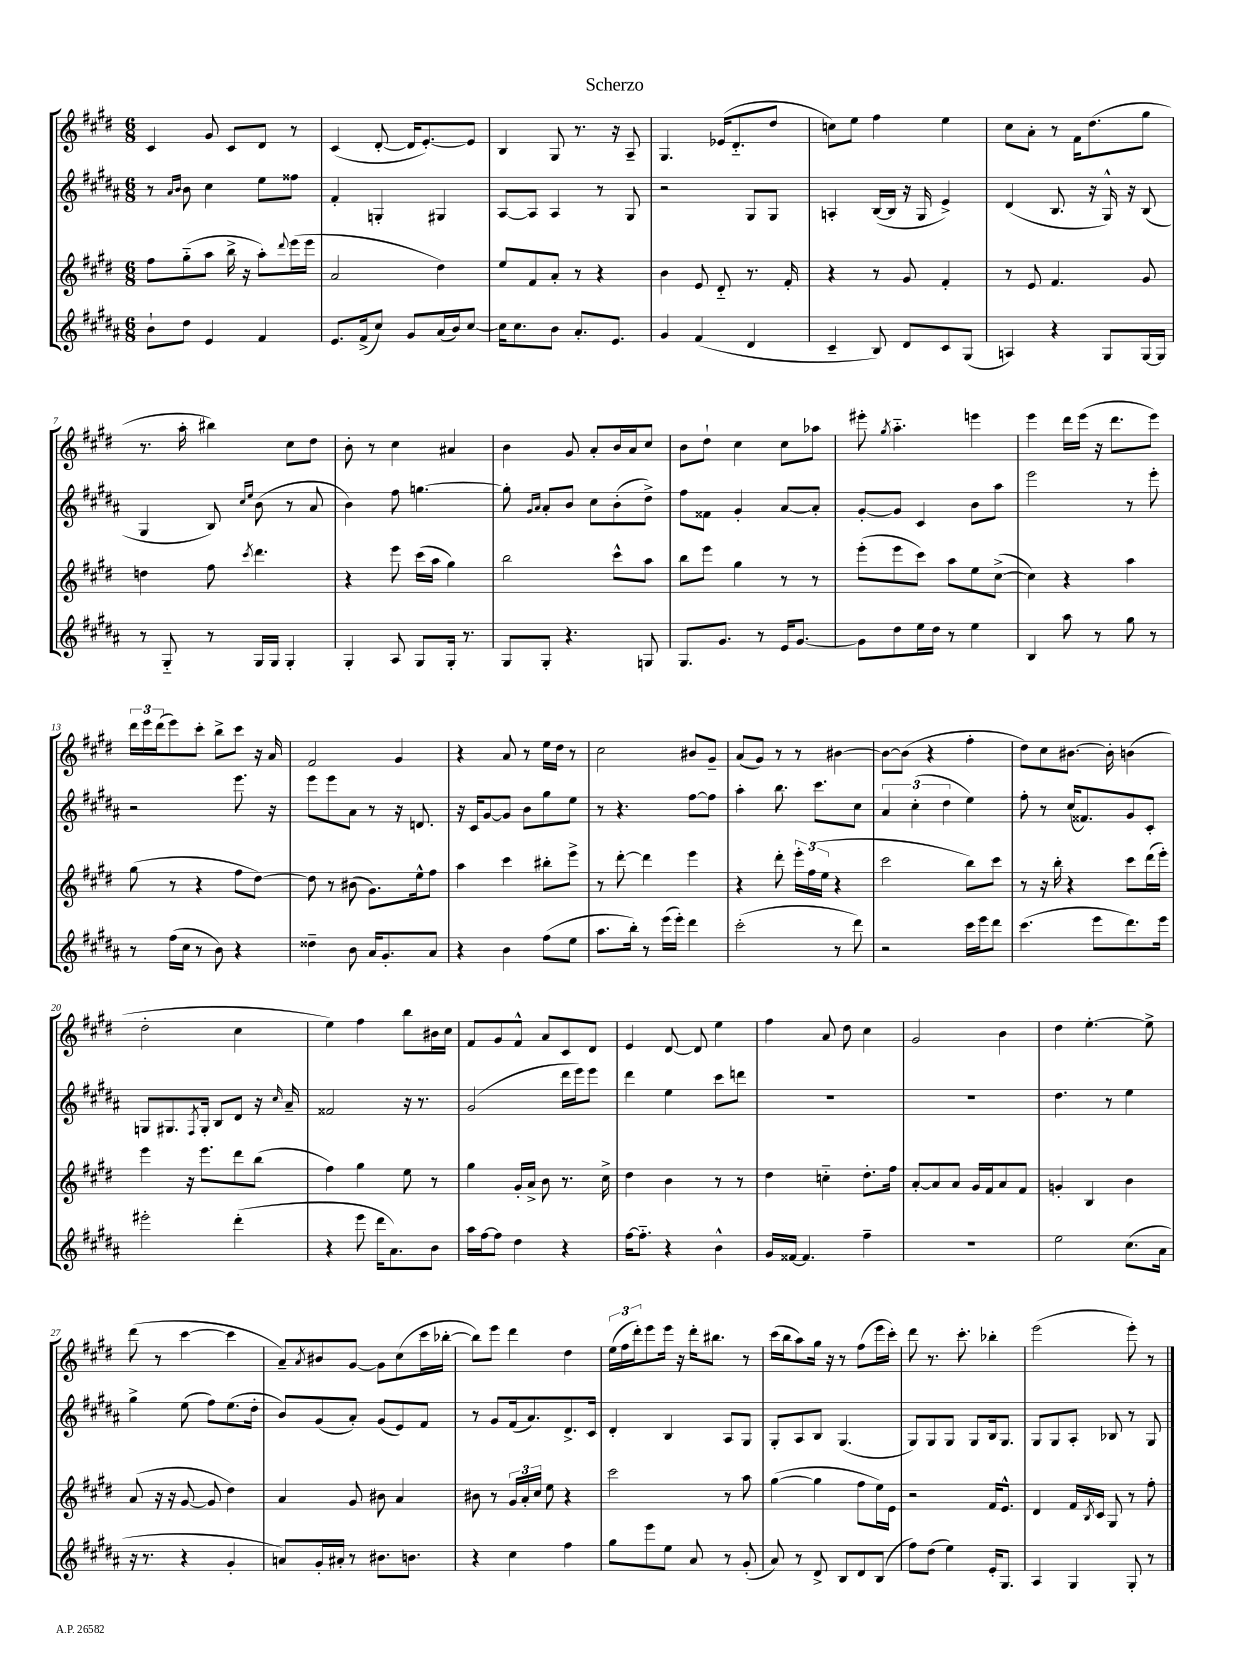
\header { title = "Scherzo" }
<<
\new StaffGroup <<
\new Staff = "s0" {
    \clef treble \key e \major \numericTimeSignature \time 6/8
    cis'4 gis'8 cis'8 dis'8 r8 |
    cis'4( dis'8~-. dis'16 e'8.~-.) e'8 |
    b4 gis8 r8. r16 a8-- |
    gis4. ees'16( dis'8.-_ dis''8 |
    c''8) e''8 fis''4 e''4 |
    cis''8 a'8-. r8 fis'16 dis''8.( gis''8 |
    r8. a''16-. bis''4) cis''8 dis''8 |
    b'8-. r8 cis''4 ais'4 |
    b'4 gis'8 a'8-. b'16 a'16 cis''8 |
    b'8 dis''8-! cis''4 cis''8 aes''8 |
    eis'''8-. \acciaccatura { gis''8 } a''4.-_ e'''4 |
    e'''4 dis'''16 e'''16( r16 dis'''8. e'''8) |
    \tuplet 3/2 { dis'''16 e'''16 dis'''16( } e'''8) cis'''8-. b''8-> cis'''8 r16 a'16 |
    fis'2 gis'4 |
    r4 a'8 r8 e''16 dis''16 r8 |
    cis''2 bis'8 gis'8-- |
    a'8( gis'8) r8 r8 bis'4~ |
    bis'8~ bis'8( r4 fis''4-. |
    dis''8) cis''8 bis'8.~ bis'16-. b'4( |
    dis''2-. cis''4 |
    e''4) fis''4 b''8 bis'16 cis''16 |
    fis'8 gis'8 fis'8-^ a'8 cis'8 dis'8 |
    e'4 dis'8~ dis'8 e''4 |
    fis''4 a'8 dis''8 cis''4 |
    gis'2 b'4 |
    dis''4 e''4.~-. e''8-> |
    dis'''8( r8 cis'''4~ cis'''4 |
    a'8--) \acciaccatura { a'8 } bis'8 gis'8~ gis'8 cis''8( cis'''16 bes''16~-. |
    bes''8) e'''8 dis'''4 dis''4 |
    \tuplet 3/2 { e''16( fis''16 dis'''16-.) } e'''8 e'''16 r16 dis'''16-. bis''8. r8 |
    cis'''16( b''16 a''8) gis''16 r16 r8 fis''8( e'''16 cis'''16-.) |
    dis'''8 r8. cis'''8.-. bes''4-. |
    e'''2( e'''8-.) r8 \bar "|." |
}
\new Staff = "s1" {
    \clef treble \key b \major \numericTimeSignature \time 6/8
    r8 \grace { ais'16 b'16 } b'8 cis''4 e''8 fisis''8 |
    fis'4-. g4-. gis4 |
    ais8~ ais8 ais4 r8 gis8 |
    r2 gis8 gis8 |
    a4-. b16~( b16 r16 gis16 e'4->) |
    dis'4( b8. r16 gis16-^) r16 b8( |
    gis4 b8) \grace { cis''16 e''16 } b'8( r8 ais'8 |
    b'4) fis''8 g''4.~ |
    g''8-. \grace { gis'16 ais'16 } ais'8-. b'8 cis''8 b'8-.( dis''8->) |
    fis''8 fisis'8 gis'4-. ais'8~ ais'8-. |
    gis'8~-. gis'8 cis'4 b'8 ais''8 |
    e'''2 r8 e'''8-. |
    r2 e'''8. r16 |
    e'''8 e'''8 ais'8 r8 r16 d'8. |
    r16 cis'16 gis'8~ gis'8 b'8 gis''8 e''8 |
    r8 r4. fis''8~ fis''8 |
    ais''4-. b''8. cis'''8. cis''8 |
    \tuplet 3/2 { ais'4 cis''4-.( dis''4 } e''4) |
    fis''8-. r8 cis''16( fisis'8.) gis'8 cis'8-. |
    g8 gis8. \acciaccatura { fis8 } gis16-. b8 dis'8 r16 \grace { cis''16 } ais'16-- |
    fisis'2 r16 r8. |
    gis'2( dis'''16 e'''16) e'''8 |
    dis'''4 e''4 cis'''8 d'''8 |
    R2. |
    R2. |
    dis''4. r8 e''4 |
    gis''4-> e''8( fis''8) e''8.( dis''16-. |
    b'8) gis'8( ais'8-.) gis'8( e'8) fis'8 |
    r8 gis'8 fis'16( ais'8.) dis'8.-> cis'16 |
    dis'4-. b4 ais8 gis8 |
    gis8-. ais8 b8 gis4.( |
    gis8) gis8 gis8 gis8 b16 gis8. |
    gis8 gis8 ais8-. bes8 r8 gis8 \bar "|." |
}
\new Staff = "s2" {
    \clef treble \key e \major \numericTimeSignature \time 6/8
    fis''8 gis''8-_( a''8 b''16-> r16 a''8-.) \appoggiatura { dis'''8 } e'''16( e'''16 |
    a'2 dis''4) |
    e''8 fis'8 a'8-. r8 r4 |
    b'4 e'8 dis'8-_ r8. fis'16-. |
    r4 r8 gis'8 fis'4-. |
    r8 e'8 fis'4. gis'8 |
    d''4 fis''8 \acciaccatura { cis'''8 } dis'''4. |
    r4 e'''8 cis'''16( a''16 gis''4) |
    b''2 cis'''8-^ a''8 |
    b''8 e'''8 gis''4 r8 r8 |
    e'''8-.( e'''8 cis'''8) a''8 e''8 cis''8~->( |
    cis''4) r4 a''4 |
    gis''8( r8 r4 fis''8 dis''8~) |
    dis''8 r8 bis'8( gis'8.) e''16-^ fis''8 |
    a''4 cis'''4 bis''8-. e'''8-> |
    r8 dis'''8~-. dis'''4 e'''4 |
    r4 dis'''8-. \tuplet 3/2 { e'''16-. fis''16( e''16 } r4 |
    cis'''2 b''8) cis'''8 |
    r8 r16 b''16-. r4 cis'''8 dis'''16( e'''16-.) |
    e'''4 r16 e'''8. dis'''8 b''8( |
    fis''4) gis''4 e''8 r8 |
    gis''4 gis'16-. a'16-> b'8 r8. cis''16-> |
    dis''4 b'4 r8 r8 |
    dis''4 c''4-_ dis''8.-. fis''16 |
    a'8~-. a'8 a'8 gis'16 fis'16 a'8 fis'8 |
    g'4-. b4 b'4 |
    a'8( r16 r16 gis'8~ gis'8 dis''4) |
    a'4 gis'8 bis'8 a'4 |
    bis'8 r8 \tuplet 3/2 { gis'16 a'16-. cis''16 } e''8 r4 |
    cis'''2 r8 a''8 |
    gis''4~( gis''4 fis''8 e''16) e'16 |
    r2 fis'16 e'8.-^ |
    dis'4 fis'16 \acciaccatura { b8 } cis'16 gis8 r8 fis''8-. \bar "|." |
}
\new Staff = "s3" {
    \clef treble \key b \major \numericTimeSignature \time 6/8
    b'8-! dis''8 e'4 fis'4 |
    e'8. fis'16->( cis''8) gis'8 ais'16( b'16) cis''8~ |
    cis''16 cis''8. b'8 ais'8.-. e'8. |
    gis'4 fis'4( dis'4 |
    cis'4-- b8) dis'8 cis'8 gis8( |
    a4) r4 gis8 gis16~ gis16 |
    r8 gis8-_ r8 gis16 gis16 gis4-. |
    gis4-. ais8 gis8 gis16-. r8. |
    gis8 gis8-. r4. g8 |
    gis8. gis'8. r8 e'16 gis'8.~ |
    gis'8 dis''8 e''16 dis''16 r8 e''4 |
    b4 ais''8 r8 gis''8 r8 |
    r8 fis''16( cis''16 r8 b'8) r4 |
    disis''4-- b'8 ais'16 gis'8.-. ais'8 |
    r4 b'4 fis''8( e''8 |
    ais''8. b''16-.) r8 e'''16( e'''16-.) dis'''4 |
    cis'''2-.( r8 dis'''8) |
    r2 cis'''16 e'''16 dis'''8 |
    cis'''4.( e'''8 dis'''8.) e'''16 |
    eis'''2-. dis'''4-.( |
    r4 e'''8 dis'''16 ais'8.) b'8 |
    ais''16 fis''16~ fis''8 dis''4 r4 |
    fis''16~ fis''8.-_ r4 b'4-^ |
    gis'16 fisis'16~ fisis'4. fis''4-- |
    R2. |
    e''2 cis''8.( ais'16 |
    r16 r8. r4 gis'4-. |
    a'8) gis'16-. ais'16-. r8 bis'8. b'8. |
    r4 cis''4 fis''4 |
    gis''8 e'''8 e''8 ais'8 r8 gis'8-.( |
    ais'8) r8 dis'8-> b8 dis'8 b8( |
    fis''8) dis''8( e''4) e'16-. gis8. |
    ais4 gis4 gis8-. r8 \bar "|." |
}
>>
>>
